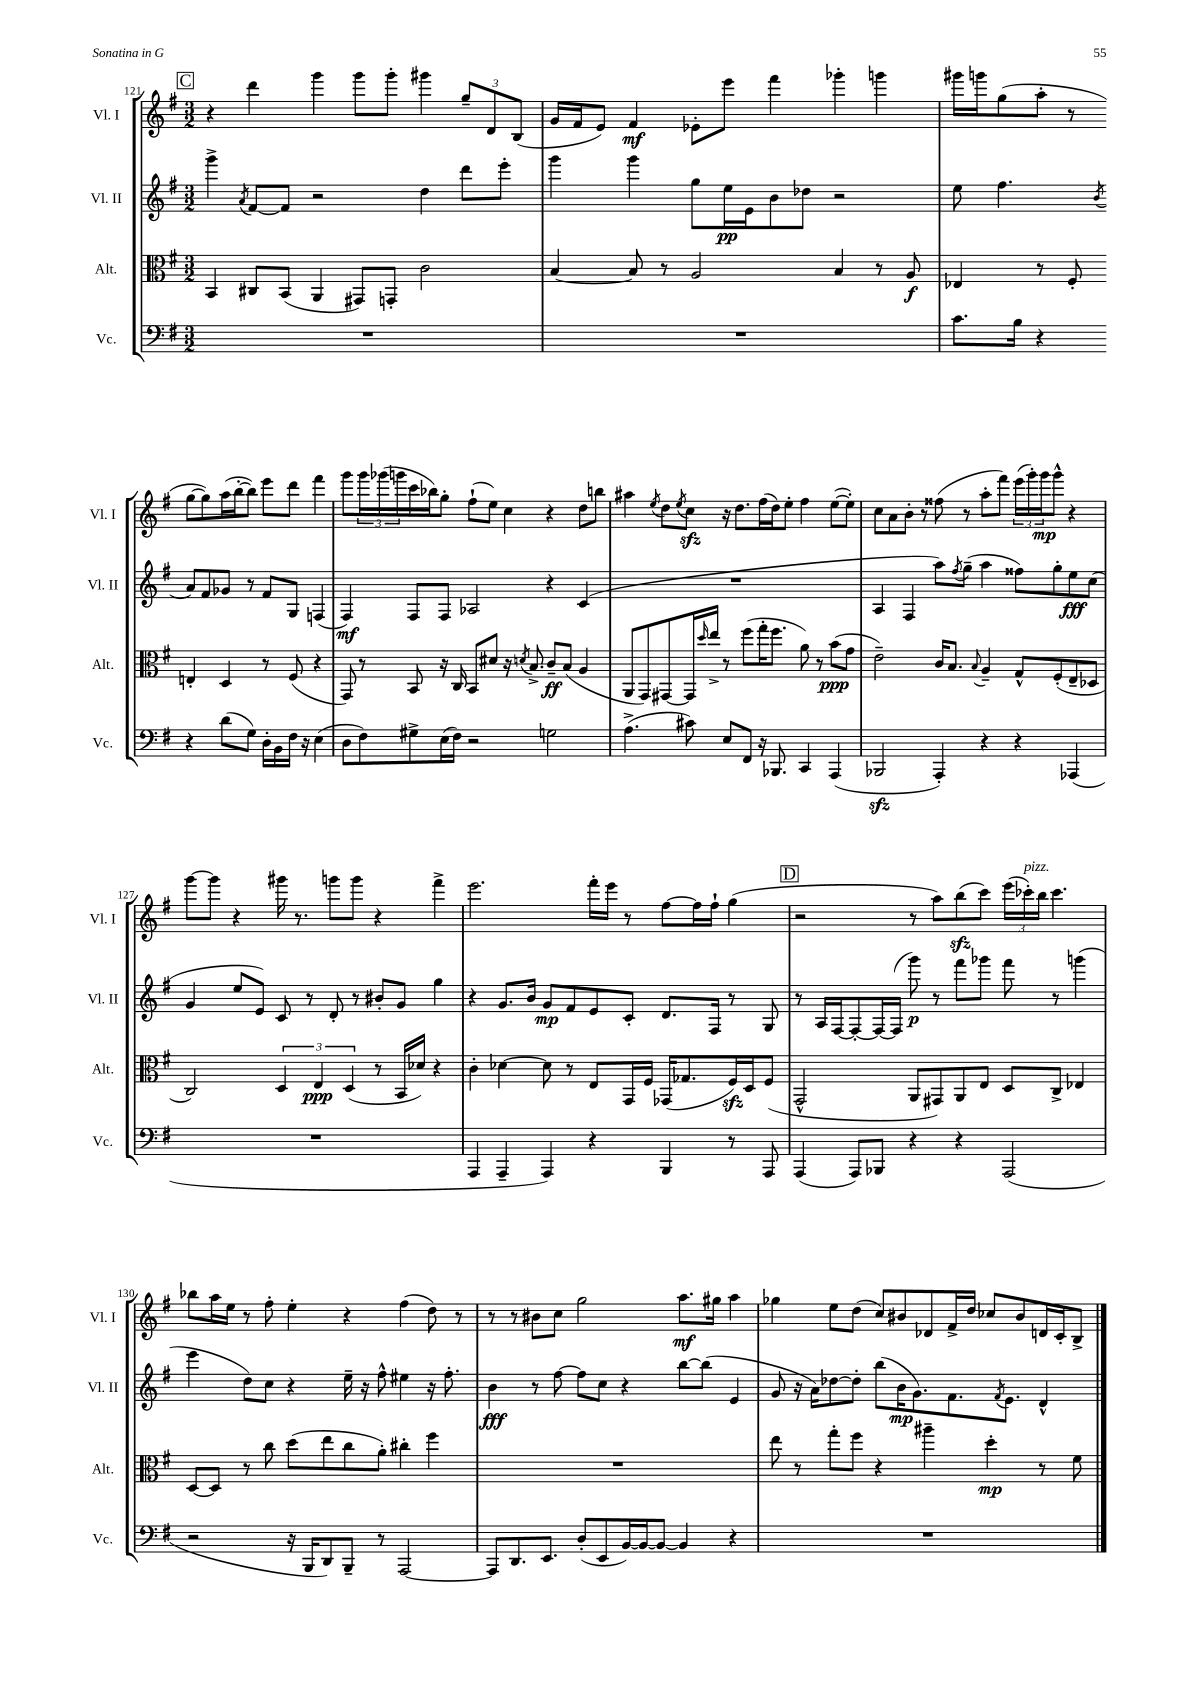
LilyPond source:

<<
\new StaffGroup <<
\new Staff = "s0" \with { instrumentName = "Vl. I" shortInstrumentName = "Vl. I" } {
    \clef treble \key g \major \numericTimeSignature \time 3/2
    \mark \markup { \box "C" } r4 d'''4 g'''4 g'''8 g'''8-. gis'''4 \tuplet 3/2 { g''8-- d'8 b8( } |
    g'16 fis'16 e'8) fis'4\mf ees'8-. e'''8 fis'''4 ges'''4-. g'''4 |
    gis'''16 g'''16 g''8( a''8-. r8 g''8~ g''8) a''16( b''16~-. b''8) e'''8 d'''8 fis'''4 |
    g'''8 \tuplet 3/2 { g'''16 ges'''16( g'''16 } c'''16 bes''16) g''8-. fis''8-!( e''8) c''4 r4 d''8 b''8 |
    ais''4 \acciaccatura { e''8 } d''8 \acciaccatura { e''8 } c''8\sfz r16 d''8. fis''16( d''16) e''8-. fis''4 e''8~( e''8-.) |
    c''8 a'8 b'8-. r8 fisis''8( r8 a''8-. fis'''8) \tuplet 3/2 { e'''16( g'''16-.) g'''16\mp } g'''8-^ r4 |
    g'''8~ g'''8 r4 gis'''16 r8. g'''8 g'''8 r4 fis'''4-> |
    e'''2. fis'''16-. e'''16 r8 fis''8~ fis''16 fis''16-! g''4( |
    \mark \markup { \box "D" } r2 r8 a''8) b''8\sfz( c'''8) \tuplet 3/2 { e'''16( ces'''16-.^\markup { \italic "pizz." }) b''16 } ces'''4. |
    bes''8 a''16 e''16 r8 fis''8-. e''4-. r4 fis''4( d''8) r8 |
    r8 r8 bis'8 c''8 g''2 a''8.\mf gis''16 a''4 |
    ges''4 e''8 d''8( c''8) bis'8 des'8 fis'16-> d''16 ces''8 bis'8 d'16 c'16-. b8-> \bar "|." |
}
\new Staff = "s1" \with { instrumentName = "Vl. II" shortInstrumentName = "Vl. II" } {
    \clef treble \key g \major \numericTimeSignature \time 3/2
    \mark \markup { \box "C" } g'''4-> \acciaccatura { a'8 } fis'8~ fis'8 r2 d''4 d'''8 e'''8-. |
    g'''4 g'''4 g''8 e''16\pp e'16 b'8 des''8 r2 |
    e''8 fis''4. \acciaccatura { b'8 } a'8 fis'8 ges'8 r8 fis'8 g8 f4( |
    fis4\mf) fis8 fis8 aes2 r4 c'4( |
    R1. |
    a4 fis4 a''8) \acciaccatura { fis''8 } g''8--( a''4 fisis''8) g''8-. e''8\fff c''8( |
    g'4 e''8 e'8) c'8 r8 d'8-. r8 bis'8-. g'8 g''4 |
    r4 g'8. b'16 g'8\mp fis'8 e'8 c'8-. d'8. fis16 r8 g8 |
    \mark \markup { \box "D" } r8 a16 fis16~ fis8~-. fis16~ fis16( g'''8\p) r8 fis'''8 ges'''8 fis'''8 r8 g'''4( |
    e'''4 d''8) c''8 r4 e''16-- r16 fis''8-^ eis''4 r16 fis''8.-. |
    b'4\fff r8 fis''8~ fis''8 c''8 r4 b''8~ b''8( e'4 |
    g'8 r16 a'16) des''8~ des''8-. b''8( b'16\mp g'8.) fis'8. \acciaccatura { fis'8 } e'8. d'4-^ \bar "|." |
}
\new Staff = "s2" \with { instrumentName = "Alt." shortInstrumentName = "Alt." } {
    \clef alto \key g \major \numericTimeSignature \time 3/2
    \mark \markup { \box "C" } b,4 cis8 b,8( a,4 gis,8) g,8-. c'2 |
    b4~ b8 r8 a2 b4 r8 a8\f |
    ees4 r8 fis8-. e4-. d4 r8 fis8( r4 |
    g,8) r8 b,8 r16 c16 b,8 dis'8 r16 \acciaccatura { d'8 } b8.-> c'8--\ff b8( a4 |
    a,8 g,8) gis,8~ gis,16 \grace { d''16 } e''16-> r8 fis''8( g''16-. fis''8. a'8) r8 b'8\ppp( g'8 |
    e'2--) c'16 b8. \appoggiatura { b8 } a4-- g8-^ fis8-.( e8-- des8 |
    c2) \tuplet 3/2 { d4 e4\ppp d4( } r8 b,16 des'16) r4 |
    c'4-. des'4~ des'8 r8 e8 g,16 fis16 ges,16( ges8. fis16\sfz) d16 fis8( |
    \mark \markup { \box "D" } g,2-^ a,8 gis,8) a,8 e8 d8 c8-> ees4 |
    d8~ d8 r8 c''8 d''8( e''8 c''8 a'8-.) cis''4-. fis''4 |
    R1. |
    e''8 r8 g''8-. fis''8 r4 ais''4-- d''4-.\mp r8 fis'8 \bar "|." |
}
\new Staff = "s3" \with { instrumentName = "Vc." shortInstrumentName = "Vc." } {
    \clef bass \key g \major \numericTimeSignature \time 3/2
    \mark \markup { \box "C" } R1. |
    R1. |
    c'8. b16 r4 r4 d'8( g8) d16-. b,16 fis16 r16 e4( |
    d8 fis8) gis8-> e16( fis16) r2 g2 |
    a4.->( cis'8) e8 fis,8 r16 bes,,8. c,4 a,,4( |
    bes,,2\sfz a,,4-.) r4 r4 aes,,4( |
    R1. |
    a,,4 a,,4-- a,,4) r4 b,,4 r8 a,,8 |
    \mark \markup { \box "D" } a,,4( a,,8) bes,,8 r4 r4 a,,2( |
    r2 r16 b,,16 d,8) b,,8-- r8 a,,2~ |
    a,,8 d,8. e,8. d8-.( e,8 b,16~) b,16~ b,8~ b,4 r4 |
    R1. \bar "|." |
}
>>
>>
\layout { \context { \Score currentBarNumber = #121 } }
